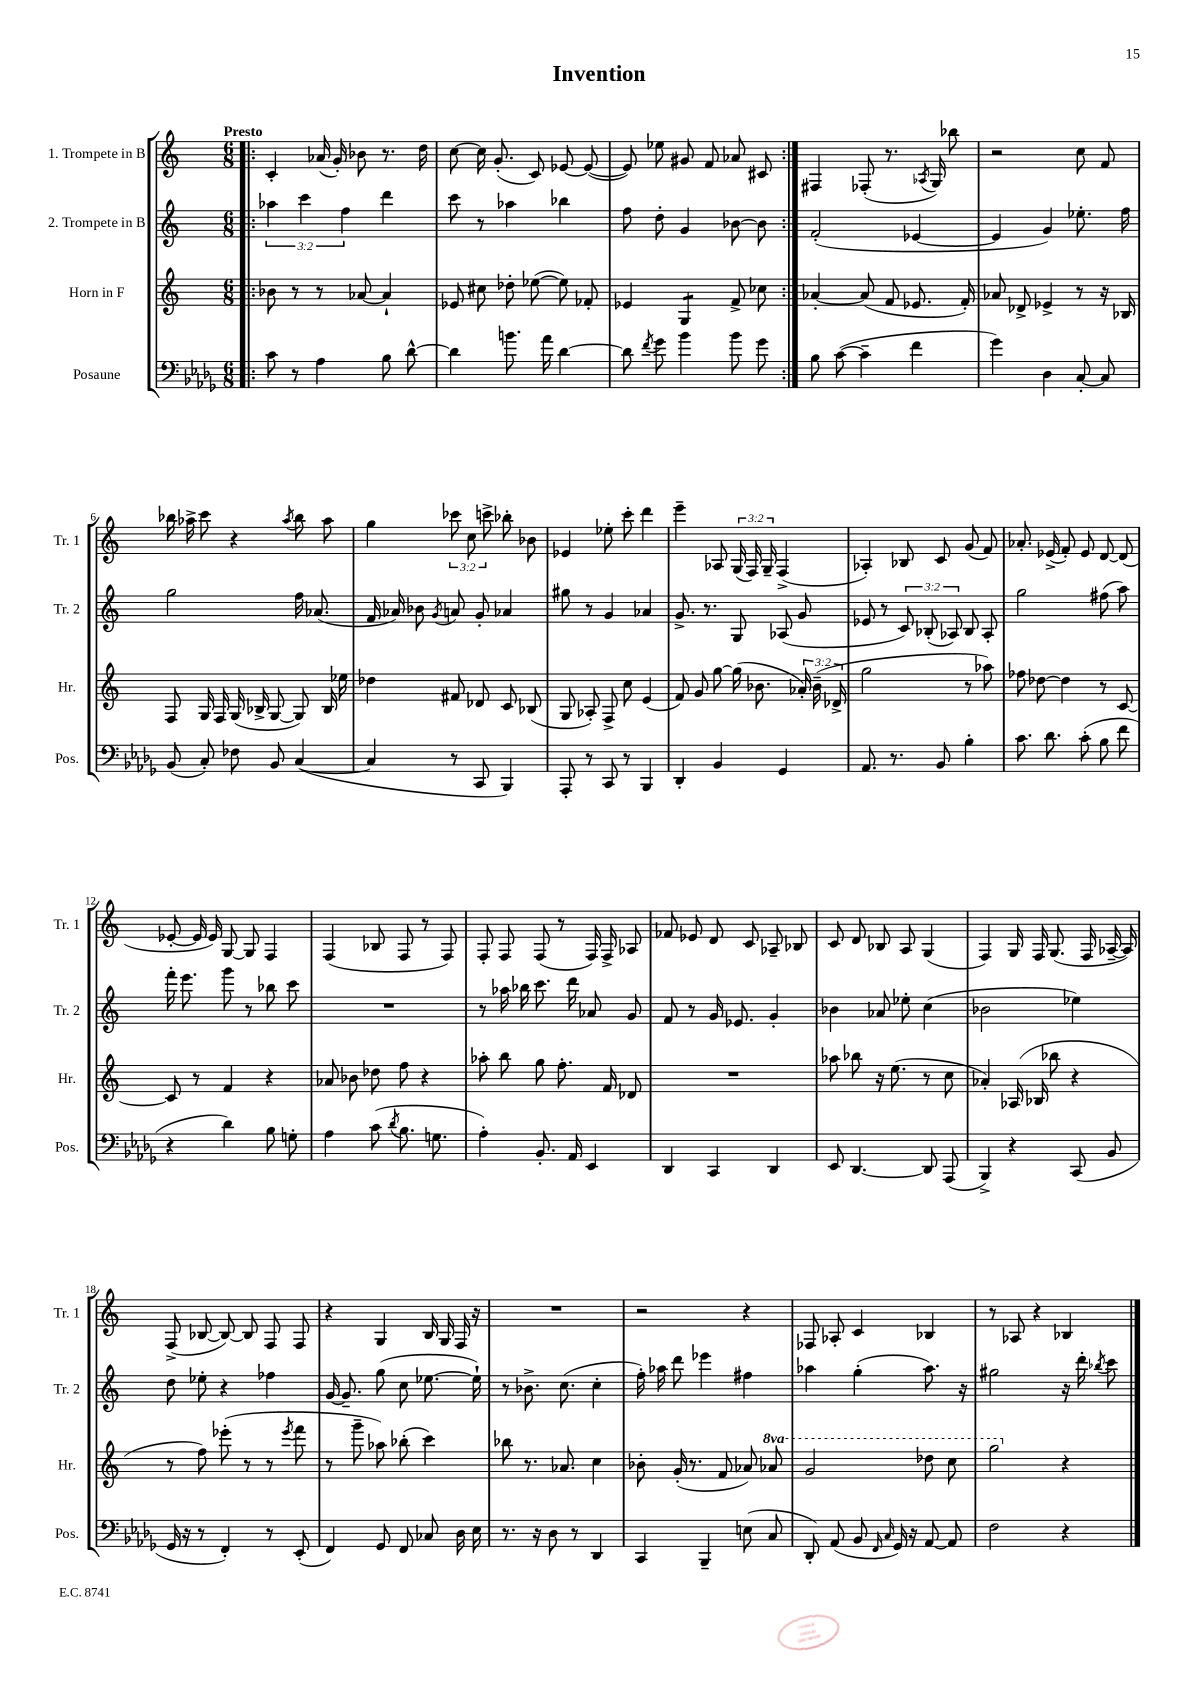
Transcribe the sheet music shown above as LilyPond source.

\header { title = "Invention" }
<<
\new StaffGroup <<
\new Staff = "s0" \with { instrumentName = "1. Trompete in B" shortInstrumentName = "Tr. 1" } {
    \clef treble \key c \major \numericTimeSignature \time 6/8 \override Staff.TupletNumber.text = #tuplet-number::calc-fraction-text \tempo "Presto"
    \autoBeamOff \repeat volta 2 { \bar ".|:" c'4-. aes'16( g'16-.) bes'8 r8. d''16 |
    c''8~ c''16 g'8.-.( c'8) ees'8~ ees'8~( |
    ees'8) ees''8 gis'8 f'8 aes'8 cis'8 | }
    fis4 fes8-.( r8. \acciaccatura { aes8 } g16) bes''8 |
    r2 c''8 f'8 |
    bes''16 aes''16-> c'''8 r4 \acciaccatura { aes''8 } bes''8 aes''8 |
    g''4 \tuplet 3/2 { ces'''8 c''8 c'''8-> } bes''8-. bes'8 |
    ees'4 ees''8-. c'''8-. d'''4 |
    e'''4-- aes8 \tuplet 3/2 { g16( f16) g16-- } f4->( |
    aes4-.) bes8 c'8 g'8( f'8) |
    aes'8.-. ees'16->( f'8-.) ees'8 d'8~ d'8( |
    ees'8~-. ees'16 ees'16) g8~ g8 f4 |
    f4( bes8 f8 r8 f8) |
    f8-. f8 f8( r8 f16) f16-> aes8 |
    fes'8 ees'8 d'8 c'8 aes8-- bes8 |
    c'8 d'8 bes8 a8 g4( |
    f4) g16 f16 g8.( f16 aes16~-- aes16) |
    f8->( bes8~ bes8~) bes8 f8 f8 |
    r4 g4 b16 g16 f16 r16 |
    R2. |
    r2 r4 |
    fes8 aes8-. c'4 bes4 |
    r8 aes8 r4 bes4 \bar "|." |
}
\new Staff = "s1" \with { instrumentName = "2. Trompete in B" shortInstrumentName = "Tr. 2" } {
    \clef treble \key c \major \numericTimeSignature \time 6/8 \override Staff.TupletNumber.text = #tuplet-number::calc-fraction-text
    \autoBeamOff \repeat volta 2 { \bar ".|:" \tuplet 3/2 { aes''4 c'''4 f''4 } d'''4 |
    c'''8 r8 aes''4 bes''4 |
    f''8 d''8-. g'4 bes'8~ bes'8 | }
    f'2-.( ees'4~ |
    ees'4 g'4) ees''8.-. f''16 |
    g''2 f''16 aes'8.( |
    f'16 aes'16) bes'8 \acciaccatura { g'8 } a'8 g'8-. aes'4 |
    gis''8 r8 g'4 aes'4 |
    g'8.-> r8. g8 aes8( g'8 |
    ees'8 r8 \tuplet 3/2 { c'8) bes8-.( aes8) } bes8 aes8-. |
    g''2 fis''8( a''8) |
    f'''16-. e'''8. g'''8 r8 bes''8 c'''8 |
    R2. |
    r8 aes''16 bes''16 c'''8. d'''16 aes'8 g'8 |
    f'8 r8 g'16 ees'8. g'4-. |
    bes'4 aes'8 ees''8-. c''4( |
    bes'2 ees''4) |
    d''8 ees''8-. r4 fes''4 |
    g'16~ g'8.-- g''8( c''8 ees''8.~ ees''16-!) |
    r8 bes'8.-> c''8.( c''4-. |
    f''16-.) aes''16 d'''8 ees'''4 fis''4 |
    aes''4 g''4-.( aes''8.) r16 |
    gis''2 r16 d'''16-. \acciaccatura { bes''8 } c'''8 \bar "|." |
}
\new Staff = "s2" \with { instrumentName = "Horn in F" shortInstrumentName = "Hr." } {
    \clef treble \key c \major \numericTimeSignature \time 6/8 \override Staff.TupletNumber.text = #tuplet-number::calc-fraction-text \set Staff.ottavationMarkups = #ottavation-simple-ordinals
    \autoBeamOff \repeat volta 2 { \bar ".|:" bes'8 r8 r8 aes'8~ aes'4-! |
    ees'8 cis''8 des''8-. ees''8~( ees''8) fes'8-. |
    ees'4 g4:8 f'8-> ces''8 | }
    aes'4~-. aes'8( f'8 ees'8. f'16-.) |
    aes'8 des'8-> ees'4-> r8 r16 bes16 |
    f8 g16 f16 g16( bes16-> g8~ g8) bes16 ees''16 |
    des''4 fis'8 des'8 c'8 bes8( |
    g8 aes8-.) f8-> c''8 e'4( |
    f'8) g'8 g''8~ g''16( bes'8. \tuplet 3/2 { aes'16-.) bes'16--( des'16-> } |
    g''2 r8 aes''8) |
    fes''8 des''8~ des''4 r8 c'8~ |
    c'8 r8 f'4 r4 |
    aes'8 bes'8 des''8 f''8 r4 |
    aes''8-. b''8 g''8 f''8.-. f'16 des'8 |
    R2. |
    aes''8 bes''8 r16 e''8.( r8 c''8 |
    aes'4-.) aes16( bes16 bes''8 r4 |
    r8 f''8) ees'''8-.( r8 r8 \acciaccatura { ees'''8 } f'''8 |
    r8 g'''8-- aes''8) bes''8-.( c'''4) |
    bes''8 r8. aes'8. c''4 |
    bes'8-. g'16-.( r8. f'8 aes'8) \ottava #1 aes''8 |
    g''2 des'''8 c'''8 |
    g'''2 \ottava #0 r4 \bar "|." |
}
\new Staff = "s3" \with { instrumentName = "Posaune" shortInstrumentName = "Pos." } {
    \clef bass \key des \major \numericTimeSignature \time 6/8
    \autoBeamOff \repeat volta 2 { \bar ".|:" c'8 r8 aes4 bes8 des'8~-^ |
    des'4 b'8. aes'16 des'4~ |
    des'8 \acciaccatura { f'8 } ges'8 bes'4 bes'8 ges'8 | }
    bes8 c'8~( c'4-- f'4 |
    ges'4) des4 c8~-. c8 |
    bes,8( c8-.) fes8 bes,8 c4~( |
    c4 r8 c,8 bes,,4) |
    aes,,8-. r8 c,8 r8 bes,,4 |
    des,4-. bes,4 ges,4 |
    aes,8. r8. bes,8 bes4-. |
    c'8. des'8. c'8-.( bes8 f'8 |
    r4 des'4) bes8 g8-. |
    aes4 c'8( \acciaccatura { des'8 } bes8. g8. |
    aes4-.) bes,8.-. aes,16 ees,4 |
    des,4 c,4 des,4 |
    ees,8 des,4.~ des,8 aes,,8( |
    bes,,4->) r4 c,8( bes,8 |
    ges,16 r16 r8 f,4-.) r8 ees,8-.( |
    f,4) ges,8 f,8 ces8 des16 ees16 |
    r8. r16 des8 r8 des,4 |
    c,4 bes,,4-- e8( c8 |
    des,8-.) aes,8( bes,8 \grace { f,16 c16 } ges,16) r16 aes,8~ aes,8 |
    f2 r4 \bar "|." |
}
>>
>>
